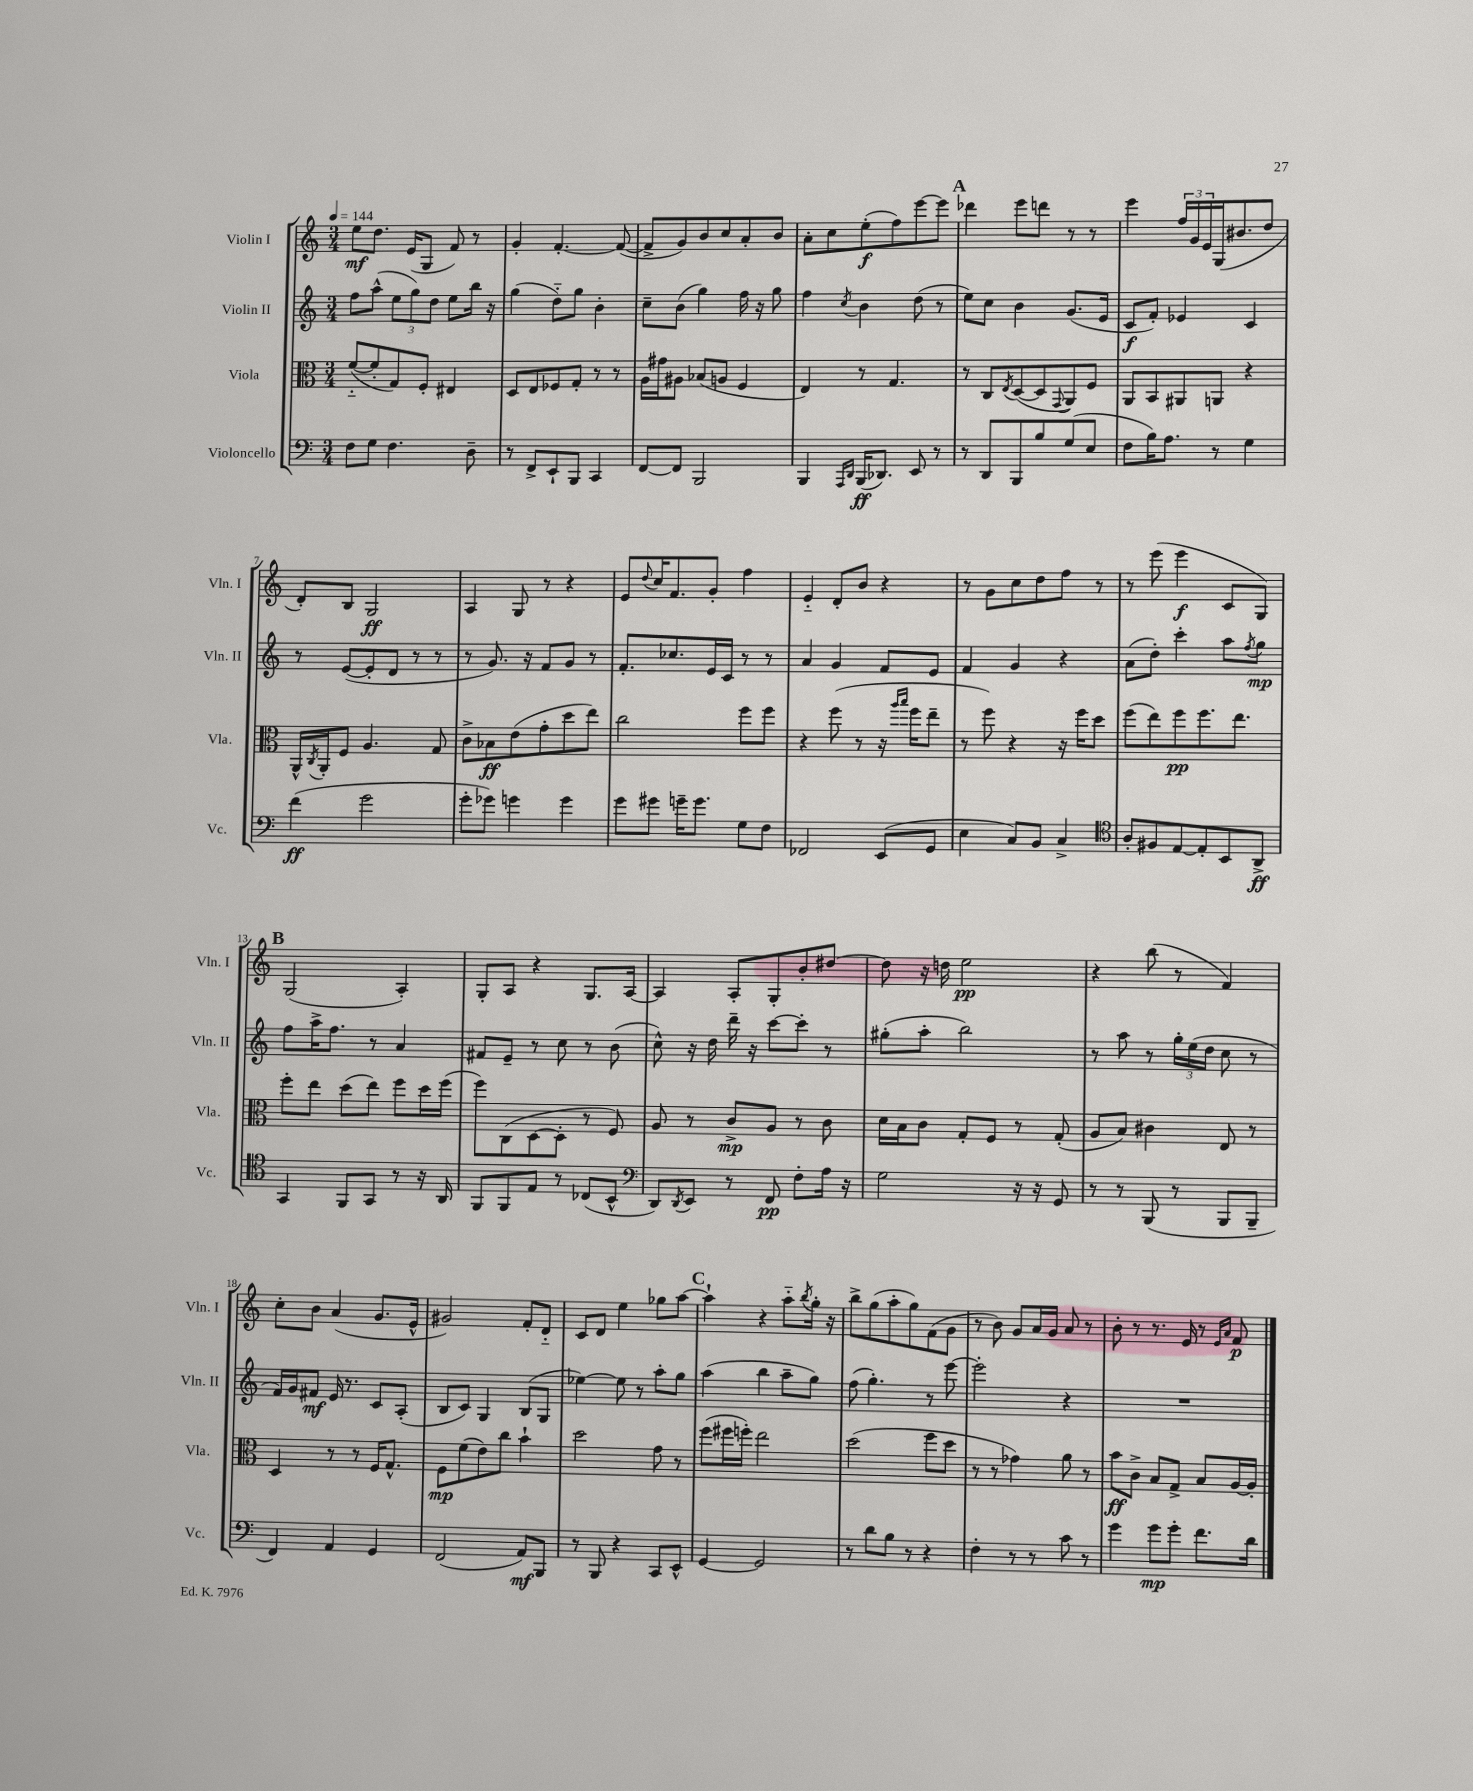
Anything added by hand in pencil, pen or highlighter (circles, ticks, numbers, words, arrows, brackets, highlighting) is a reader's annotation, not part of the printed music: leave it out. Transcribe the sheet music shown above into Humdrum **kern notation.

**kern	**kern	**kern	**kern
*staff4	*staff3	*staff2	*staff1
*clefF4	*clefC3	*clefG2	*clefG2
*k[]	*k[]	*k[]	*k[]
*M3/4	*M3/4	*M3/4	*M3/4
*MM144	*MM144	*MM144	*MM144
8F\L	([8f'~/L	8ff\L	8ee\L
8G\J	8f'/]	(8aa^^\J	8.dd\J
4.F\	8G/)	12ee\L	.
.	.	.	(16e/LK
.	.	12gg\)	.
.	8F'/J	.	8G/J
.	.	12dd\J	.
.	4E#/	8ee\L	8f/)
8D~\	.	16bb\Jk	8r
.	.	16r	.
=	=	=	=
8r	8D/L	(4gg\	4g'/
8FF^/L	8E/	.	.
8EE`/	8F-/	8dd'~\L)	[4.f'/
8BBB/J	8G'/J	8gg\J	.
4CC/	8r	4b'\	.
.	8r	.	(8f/_
=	=	=	=
[8FF/L	16A\LL	8cc~\L	8f^/]L
.	16g#\J	.	.
8FF/]J	8A#\J	(8b\J	8g/)
2BBB/	(8B-/L	4gg\)	8b/
.	8A/J	.	8cc/
.	4F/	16ff\	8a'/
.	.	16r	.
.	.	8gg\	8b/J
=	=	=	=
4BBB/	4E/)	4ff\	8a'\L
.	.	.	8cc\
16qqAAA/LL	.	.	.
16qqDD/JJ	.	8qcc/	.
(16BBB/LK	8r	4b\	(8ee'\
8.DD-/J)	.	.	.
.	4.G/	.	8ff\)
8EE/	.	(8dd\	[8eee\
8r	.	8r	8eee\]J
=	=	=	=
8r	8r	8ee\L)	4ddd-\
8DD/L	8C/L	8cc\J	.
.	8qE/	.	.
8BBB/	([8D/	4b\	8eee\L
8B/	8D/]	.	8ddd\J
.	8qqGG/	.	.
(8G/	8AA/)	(8.g/L	8r
8E/J	8F/J	.	8r
.	.	16e/Jk	.
=	=	=	=
8F\L	8AA/L	8c/L	4eee\
16B\K)	8BB/	8f'/J)	.
8.A\J	.	.	.
.	8AA#/	4e-/	24ff/LL
.	.	.	24g/
.	.	.	24e/
8r	8AA/J	.	(16G/J
.	.	.	8.b#/
4G\	4r	4c/	.
.	.	.	8dd/J
=	=	=	=
(4f\	16AA^^/LL	8r	8d'/L)
.	8qC/	.	.
.	16AA'/J	.	.
.	8F/J	([8e/L	8B/J
2g\	4.A/	8e'/]	2G/
.	.	8d/J	.
.	.	8r	.
.	8G/	8r	.
=	=	=	=
8g'\L	8c^\L	8r	4A/
8g-\J)	8B-\	8.g/)	.
4g\	(8e\	.	8G/
.	.	16r	.
.	8g'\	8f/L	8r
4g\	8dd\	8g/J	4r
.	8ee\J)	8r	.
=	=	=	=
8g\L	2cc\	8.f'/L	8e/L
.	.	.	8qqdd/
8g#\J	.	.	16cc/K
.	.	8.cc-/	8.f/
16g~\LK	.	.	.
8.g\J	.	.	.
.	.	16e/L	8g'/J
.	.	16c/JJ	.
8G\L	8ff\L	8r	4ff\
8F\J	8ff\J	8r	.
=	=	=	=
2FF-/	4r	4a/	4e'~/
.	(8ff\	4g/	8d'/L
.	8r	.	8b/J
(8EE/L	16r	8f/L	4r
.	16qqaa/LL	.	.
.	16qqbb/JJ	.	.
.	16ff\LK	.	.
8GG/J	8ee~\J	8e/J	.
=	=	=	=
4E\	8r	4f/	8r
.	8ff\)	.	8g\L
8C/L)	4r	4g/	8cc\
8BB/J	.	.	8dd\
4C^/	16r	4r	8ff\J
.	16ff\LK	.	.
.	8dd\J	.	8r
=	=	=	=
*clefC4	*	*	*
8A'/L	(8ff\L	(8a\L	8r
8F#/	8ee\)	8dd'\J)	(8eee\
[8E/	8ff\	4ccc'\	4eee\
8E'/]	8.ff\	.	.
8BB/	.	8aa\L	8c/L
.	8.ee\J	.	.
.	.	8qff/	.
8AA^/J	.	8gg\J	8G/J)
=	=	=	=
4GG/	8ff'\L	8ff\L	(2G/
.	8ee\J	16aa^\K	.
.	.	8.ff\J	.
8FF/L	(8dd\L	.	.
8GG/J	8ee\J)	8r	.
8r	8ff\L	4a/	4A'/)
16r	16dd\L	.	.
16AA/	(16ff\JJ	.	.
=	=	=	=
8FF/L	8ff\L)	8f#/L	8G'/L
8FF/	(8C\	8e~/J	8A/J
8E/J	[8D\	8r	4r
8r	8D'\]J	8cc\	.
(8C-/L	8r	8r	8.G/L
8BB^^/J	8F/)	(8b\	.
.	.	.	[16A/Jk
=	=	=	=
*clefF4	*	*	*
8DD/L)	8A/	8cc^^\)	4A/]
8qDD/	.	.	.
8EE/J	8r	16r	.
.	.	16dd\	.
8r	8c^/L	16ddd~\	8A'/L
.	.	16r	.
8FF/	8A/J	[8ccc\L	8G'/
8F'\L	8r	8ccc'\]J	8b'/
16A\Jk	8c\	8r	[8dd#/J
16r	.	.	.
=	=	=	=
2G\	16d\LL	(8gg#'\L	8dd#\]
.	16B\J	.	.
.	8c\J	8aa'\J	16r
.	.	.	16dd\
.	8G'/L	2bb\)	2ee\
.	8F/J	.	.
16r	8r	.	.
16r	.	.	.
8GG/	(8G'/	.	.
=	=	=	=
8r	8A/L	8r	4r
8r	8B/J)	8aa\	.
(8BBB/	4c#\	8r	(8bb\
8r	.	24gg'\LL	8r
.	.	(24ee\	.
.	.	24dd\JJ	.
8BBB/L	8E/	8cc\	4f/)
8BBB~/J	8r	8r	.
=	=	=	=
4FF/)	4D/	16f/LL)	8cc'\L
.	.	16g/J	.
.	.	8f#/J	8b\J
4AA/	8r	16e/	(4a/
.	.	8.r	.
.	8r	.	.
4GG/	16F/LK	8c/L	8.g/L
.	8.G^^/J	.	.
.	.	(8A'/J	.
.	.	.	16e^^/Jk
=	=	=	=
(2FF/	8F\L	8B/L	2g#/)
.	(8f\	8c/J)	.
.	8e\)	4G/	.
.	8cc\J	.	.
8AA/L)	4b`\	(8B/L	8f'/L
8BBB/J	.	8G/J	8d'~/J
=	=	=	=
8r	2dd\	[4ee-\)	8c/L
8BBB/	.	.	8d/J
4r	.	8ee-\]	4ee\
.	.	8r	.
8CC/L	8g\	8aa'\L	8gg-\L
8EE^^/J	8r	8gg\J	[8aa\J
=	=	=	=
[4GG/	(8ff\L	(4aa\	4aa`\]
.	16ff#\L	.	.
.	16ff'\JJ)	.	.
2GG/]	2ee\	4bb\	4r
.	.	8aa~\L	8aa'~\L
.	.	.	8qbb/
.	.	8gg\J)	16gg'\Jk
.	.	.	16r
=	=	=	=
8r	(2dd\	(8ff\	8bb^\L
8d\L	.	4.gg'\)	(8gg\
8B\J	.	.	8aa'\
8r	.	.	8gg\)
4r	8ff\L	8r	(8f\
.	8dd\J	[8eee\	8g\J
=	=	=	=
4F'\	8r	2eee'\]	8r
.	8r	.	8b\)
8r	4g-\)	.	8g/L
8r	.	.	16a/L
.	.	.	16g/JJ
8c\	8a\	4r	8a/
8r	8r	.	8r
=	=	=	=
4g\	8b\L	2.r	8b'\
.	8c^\J	.	8r
8g\L	8B/L	.	8.r
8g'\J	8G^/J	.	.
.	.	.	16e/
8.f\L	8B/L	.	8r
.	.	.	16qqe/LL
.	.	.	16qqa/JJ
.	[16A/L	.	8f/
16d\Jk	16A'/]JJ	.	.
==	==	==	==
*-	*-	*-	*-
